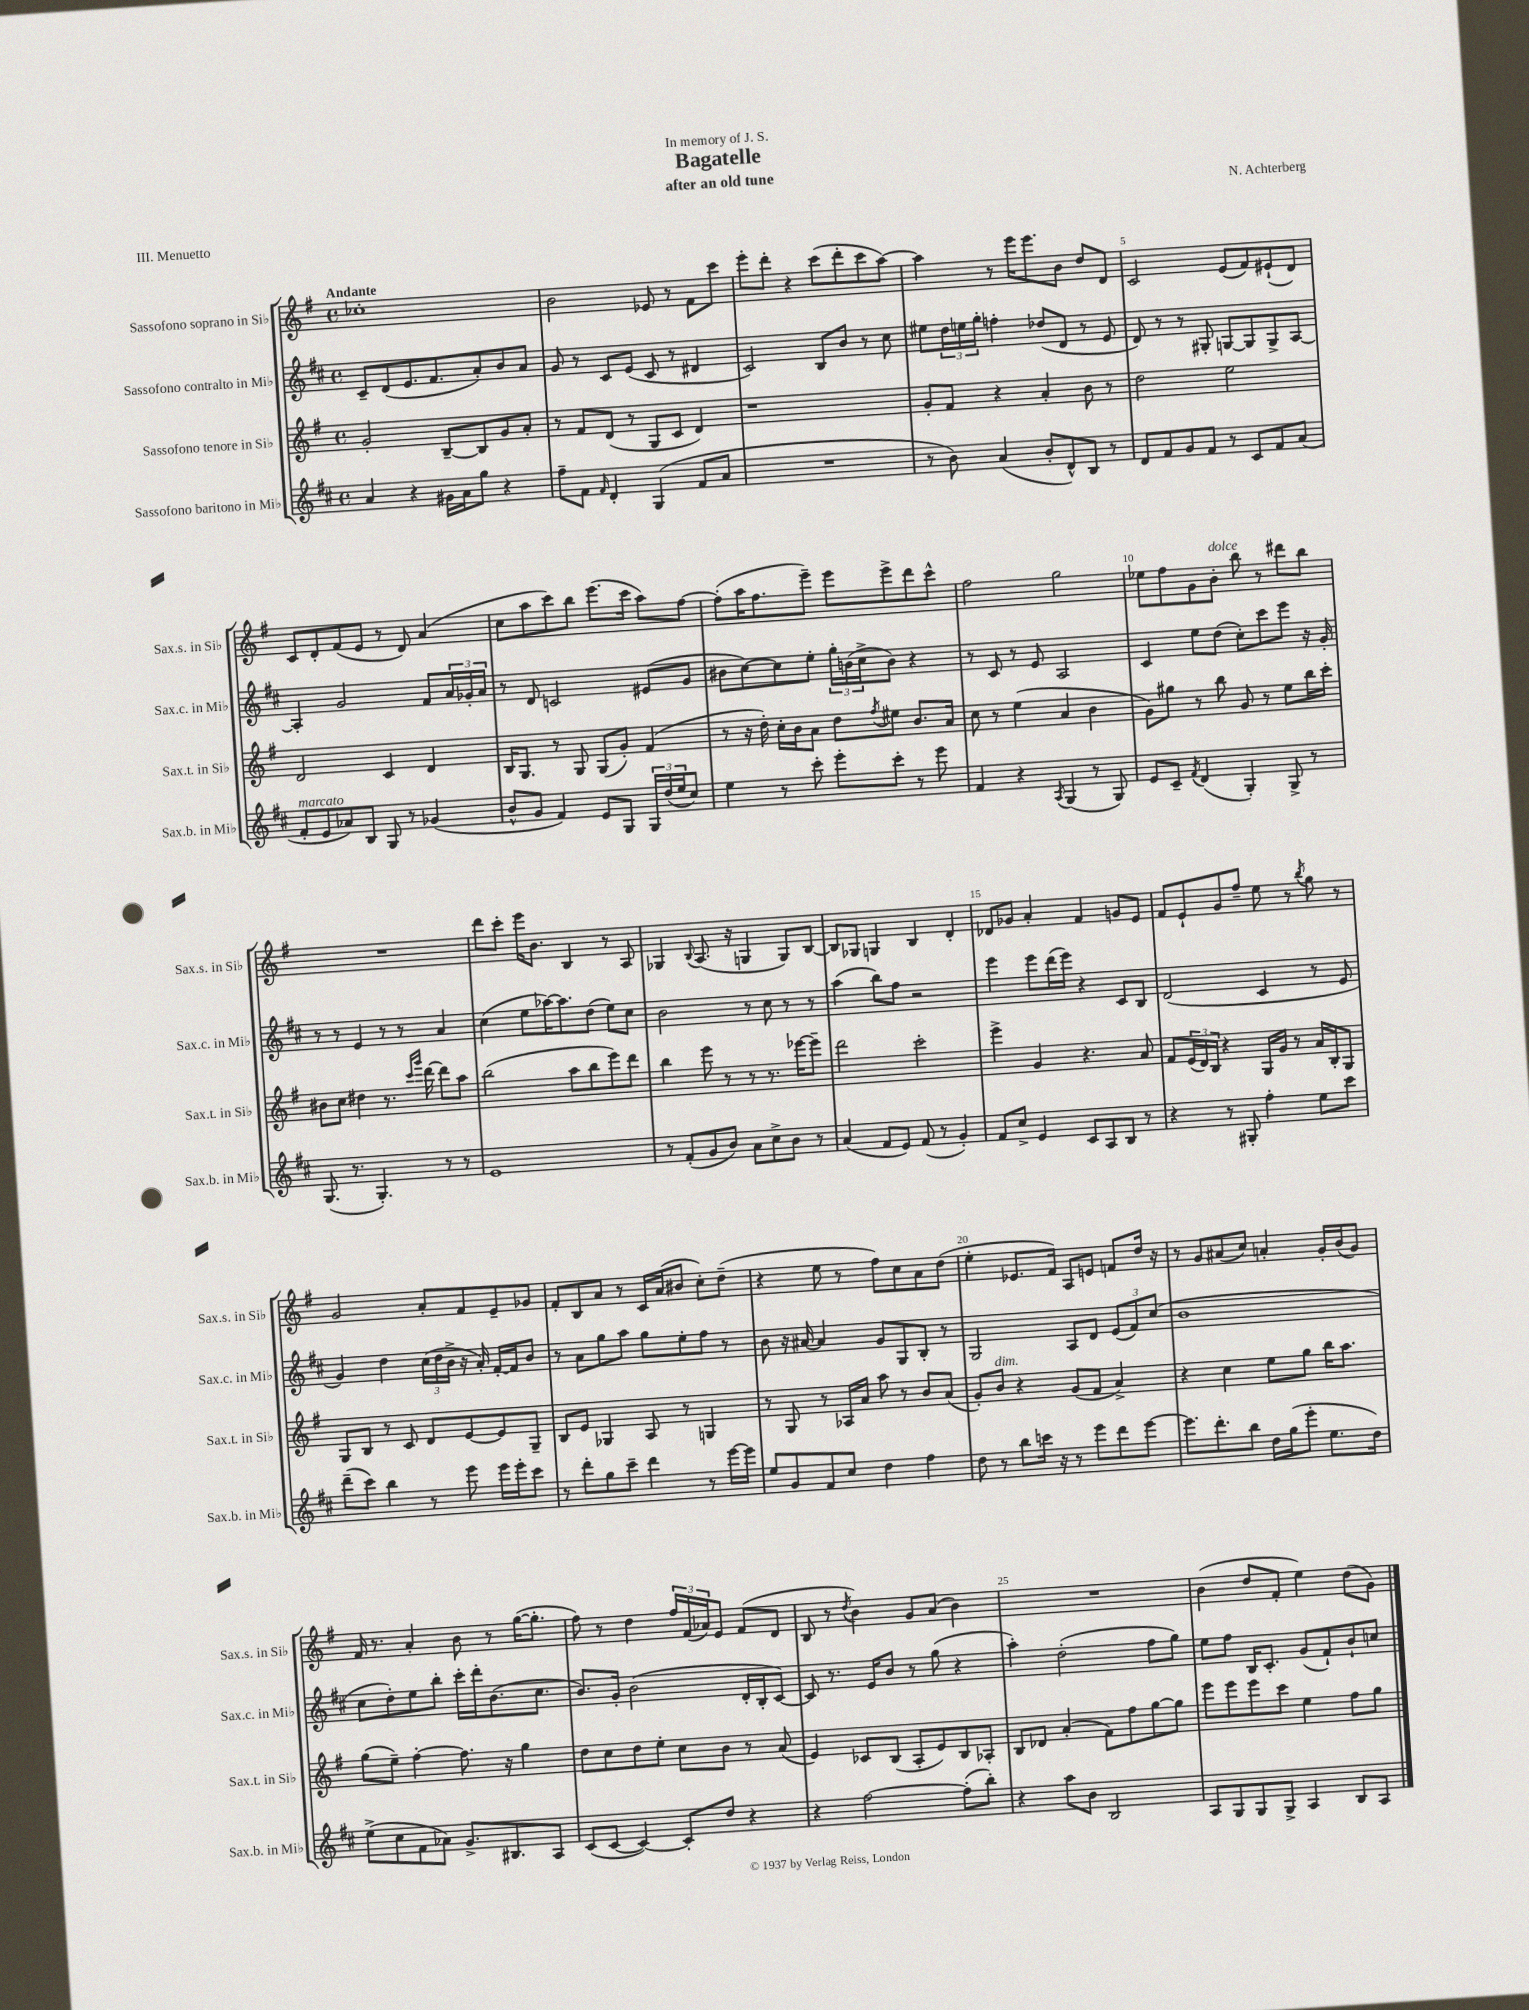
\header { title = "Bagatelle" composer = "N. Achterberg" subtitle = "after an old tune" dedication = "In memory of J. S." piece = "III. Menuetto" }
<<
\new StaffGroup <<
\new Staff = "s0" \with { instrumentName = "Sassofono soprano in Sib" shortInstrumentName = "Sax.s. in Sib" } {
    \clef treble \key g \major \defaultTimeSignature \time 4/4 \tempo "Andante"
    ces''1-. |
    b'2 ees'8 r8 fis'8 c'''8 |
    e'''8-. d'''8-. r4 c'''8( d'''8-. c'''8 a''8~) |
    a''4 r8 e'''16 e'''8. b'8 d''8 d'8 |
    c'2 e'8( fis'8) eis'8-!( d'8) |
    c'8 d'8-. fis'8( e'8 r8 d'8) a'4( |
    c''8 a''8 c'''8) b''8 e'''8.( c'''16 a''8) fis''8~ |
    fis''8-.( a''16 fis''8. e'''8--) e'''8 e'''8-> d'''8 c'''8-^ |
    fis''2 g''2 |
    ees''8 fis''8 g'8 b'8-.^\markup { \italic "dolce" } b''8 r8 dis'''8 b''8 |
    R1 |
    d'''8 c'''8-. e'''16 b'8. b4 r8 a8 |
    ges4 \appoggiatura { b8 } a8.( r16 g4 g8) b8~ |
    b8 ges8 g4 b4 d'4-. |
    des'8 ges'8 a'4-. fis'4 g'8 e'8 |
    fis'8 e'8-! g'8 fis''8-- e''8 r8 \acciaccatura { b''8 } g''8 r8 |
    g'2 a'8-. fis'8 e'8-- ges'8 |
    fis'8-. b8 a'8 r8 c'16 a'16( bis'8 c''8-.) d''8--( |
    r4 e''8 r8 fis''8) c''8 a'8 d''8( |
    e''4-. ees'8. fis'16) a8 e'8 f'8 d''16 r16 |
    r8 g'8 ais'8( c''8) a'4-. g'16-. b'16( g'8) |
    fis'16 r8. a'4-. b'8 r8 g''16~( g''8.-. |
    fis''8) r8 d''4 \tuplet 3/2 { fis''16 fis'16( aes'16) } e'8 fis'8( d'8 |
    b8 r8 \acciaccatura { d''8 } b'4) g'8 a'8( b'4) |
    R1 |
    b'4( d''8 fis'8-. e''4) d''8( g'8) \bar "|." |
}
\new Staff = "s1" \with { instrumentName = "Sassofono contralto in Mib" shortInstrumentName = "Sax.c. in Mib" } {
    \clef treble \key d \major \defaultTimeSignature \time 4/4
    cis'8-- d'8( e'8. fis'8. a'8-.) b'8 a'8 |
    g'8 r8 cis'8 e'8( cis'8 r8 dis'4 |
    cis'2) b8 b'8 r8 cis''8 |
    eis''8 \tuplet 3/2 { d''16 e''16 g''16-. } f''4-. des''8( d'8 r8 e'8 |
    d'8) r8 r8 gis8-. g8~ g8 g8-> a8~ |
    a4-. g'2 fis'8 \tuplet 3/2 { a'16 ges'16-. a'16 } |
    r8 d'8 c'2 eis'8( g'8 |
    bis'8 cis''8~) cis''8 e''8-. \tuplet 3/2 { g''16-. b'16( cis''16-> } b'8) r4 |
    r8 cis'8 r8 e'8 a2 |
    cis'4 e''8 d''8( cis''8-.) cis'''8 e'''8 r16 g'16-. |
    r8 r8 e'4 r8 r8 a'4 |
    cis''4( e''8 aes''16~) aes''8. d''8( e''8) cis''8 |
    b'2 r8 cis''8 r8 r8 |
    a''4( b''8) fis''8 r2 |
    e'''4 e'''8 d'''16( e'''16) r4 cis'8 b8 |
    d'2( cis'4 r8 e'8 |
    g'4) d''4 \tuplet 3/2 { cis''16( d''16 b'16-> } r16 a'16-.) fis'16~-. fis'16 b'8 |
    r8 a'8 g''8 a''8 g''8 e''8-. fis''8 r8 |
    b'8 r16 ais'16~ ais'4 g'8 g8 b8-. r8 |
    g2 a8 d'8 \tuplet 3/2 { e'8( fis'8) cis''8( } |
    b'1 |
    cis''8 d''8-.) e''8 b''8-. cis'''16-. d'''16-. b'8.( cis''8. |
    b'8.) g'16-. b'2( d'16-. b16-. cis'8~) |
    cis'8 r8. e'16 b'8 r8 g''8( r4 |
    a''4-.) d''2-.( fis''8 g''8) |
    e''8 fis''8 b16 cis'8.-. g'8( fis'8-!) b'8-! c''8 \bar "|." |
}
\new Staff = "s2" \with { instrumentName = "Sassofono tenore in Sib" shortInstrumentName = "Sax.t. in Sib" } {
    \clef treble \key g \major \defaultTimeSignature \time 4/4
    g'2-. b8~-- b8 g'8 a'8-. |
    r8 fis'8 d'8( r8 g8 c'8 d'4) |
    r1 |
    g'8-. fis'8 r4 a'4-. b'8 r8 |
    d''2 e''2 |
    d'2 c'4 d'4 |
    b16 g8. r8 g8 g8( g'8-.) fis'4( |
    r8 r16 d''16-.) c''16-. b'16 a'8 d''8 \acciaccatura { fis''8 } eis''8 b'8. a'16 |
    c''8 r8 e''4( a'4 b'4 |
    g'8) gis''8 r8 b''8 g'8 r8 e''8 b''16 c'''16-. |
    bis'8 c''8 dis''4 r8. \grace { c'''16 g'''16 } d'''16~ d'''8 a''8 |
    b''2( a''8 b''8 e'''8) d'''8 |
    b''4 e'''8 r8 r8 r8. ees'''16~ ees'''8-- |
    d'''2 c'''2-. |
    e'''4-> g'4 r4. a'8 |
    fis'8 \tuplet 3/2 { e'16( d'16) b16 } r4 g16 g'16 r8 a'16 b16-. g8 |
    g8 b8 r8 c'8 d'8 e'8~ e'8 g8-- |
    b8 e'8 ges4 a8 r8 g4 |
    r8 g8 r8 aes16 a'16 a''8 r8 b'8 a'8( |
    g'8-.) b'8^\markup { \italic "dim." } r4 g'8( fis'8 a'4->) |
    r4 c''4 e''8 g''8 b''16 a''8. |
    g''8( e''8--) fis''4~-. fis''8. r16 g''4 |
    d''8 c''8 d''8 e''8-. c''8 b'8 r8 a'8( |
    e'4) ces'8 b8( a8-. e'8) b8 aes8-. |
    b8 des'8 a'4-.( fis'8) fis''8 g''8~ g''8 |
    e'''8 e'''8 e'''8 c'''8 e''4 fis''8 g''8 \bar "|." |
}
\new Staff = "s3" \with { instrumentName = "Sassofono baritono in Mib" shortInstrumentName = "Sax.b. in Mib" } {
    \clef treble \key d \major \defaultTimeSignature \time 4/4
    a'4 r4 gis'16 a'16 g''8 r4 |
    fis''8-- fis'8 \grace { fis'16 } d'4-. g4( fis'8 a'8 |
    R1 |
    r8 b'8) a'4( b'8-. d'8-^) b8 r8 |
    d'8 fis'8 g'8 fis'8 r8 cis'8 fis'8 a'8( |
    fis'8-.^\markup { \italic "marcato" } e'8 aes'8) b8 g8 r8 ges'4( |
    b'8-^ g'8 fis'4) e'8 g8 \tuplet 3/2 { g16 d''16( e''16 } cis''8) |
    e''4 r8 cis'''8-. e'''8-. cis'''8-. r8 e'''8 |
    fis'4 r4 \acciaccatura { a8 } g4( r8 g8) |
    e'8 cis'8-- \acciaccatura { fis'8 } d'4( g4-.) g8-> r8 |
    g8.( r8. g4.-.) r8 r8 |
    e'1 |
    r8 fis'8-.( g'8 b'8) a'8 cis''8-> b'8 r8 |
    a'4( fis'8 e'8) fis'8( r8 g'4-.) |
    fis'8 cis''8-> e'4 cis'8 a8 b8 r8 |
    r4 r8 gis8-. fis''4-. e''8 cis'''8 |
    d'''8--( cis'''8) b''4 r8 e'''8 e'''16 e'''16-. cis'''8 |
    r8 d'''8-. g''8 cis'''8-- d'''4 r8 e'''16~ e'''16 |
    e''8 g'8 fis'8 cis''8 d''4 fis''4 |
    d''8 r8 b''8 c'''16 r16 r8 e'''8 d'''8 e'''8~ |
    e'''8. d'''8.-. b''8 d''16 g''16( e'''8-. e''8. d''16) |
    e''8->( cis''8 fis'8 aes'8) g'8.-> bis8. a8 |
    cis'8( cis'8~ cis'4~) cis'8-. d''8 r4 |
    r4 fis''2~ fis''8-.( b''8-.) |
    r4 a''8 b'8 b2 |
    a8 g8 g8 g8-> a4 b8 a8 \bar "|." |
}
>>
>>
\layout { \context { \Score \override BarNumber.break-visibility = ##(#f #t #t) barNumberVisibility = #(every-nth-bar-number-visible 5) } }
